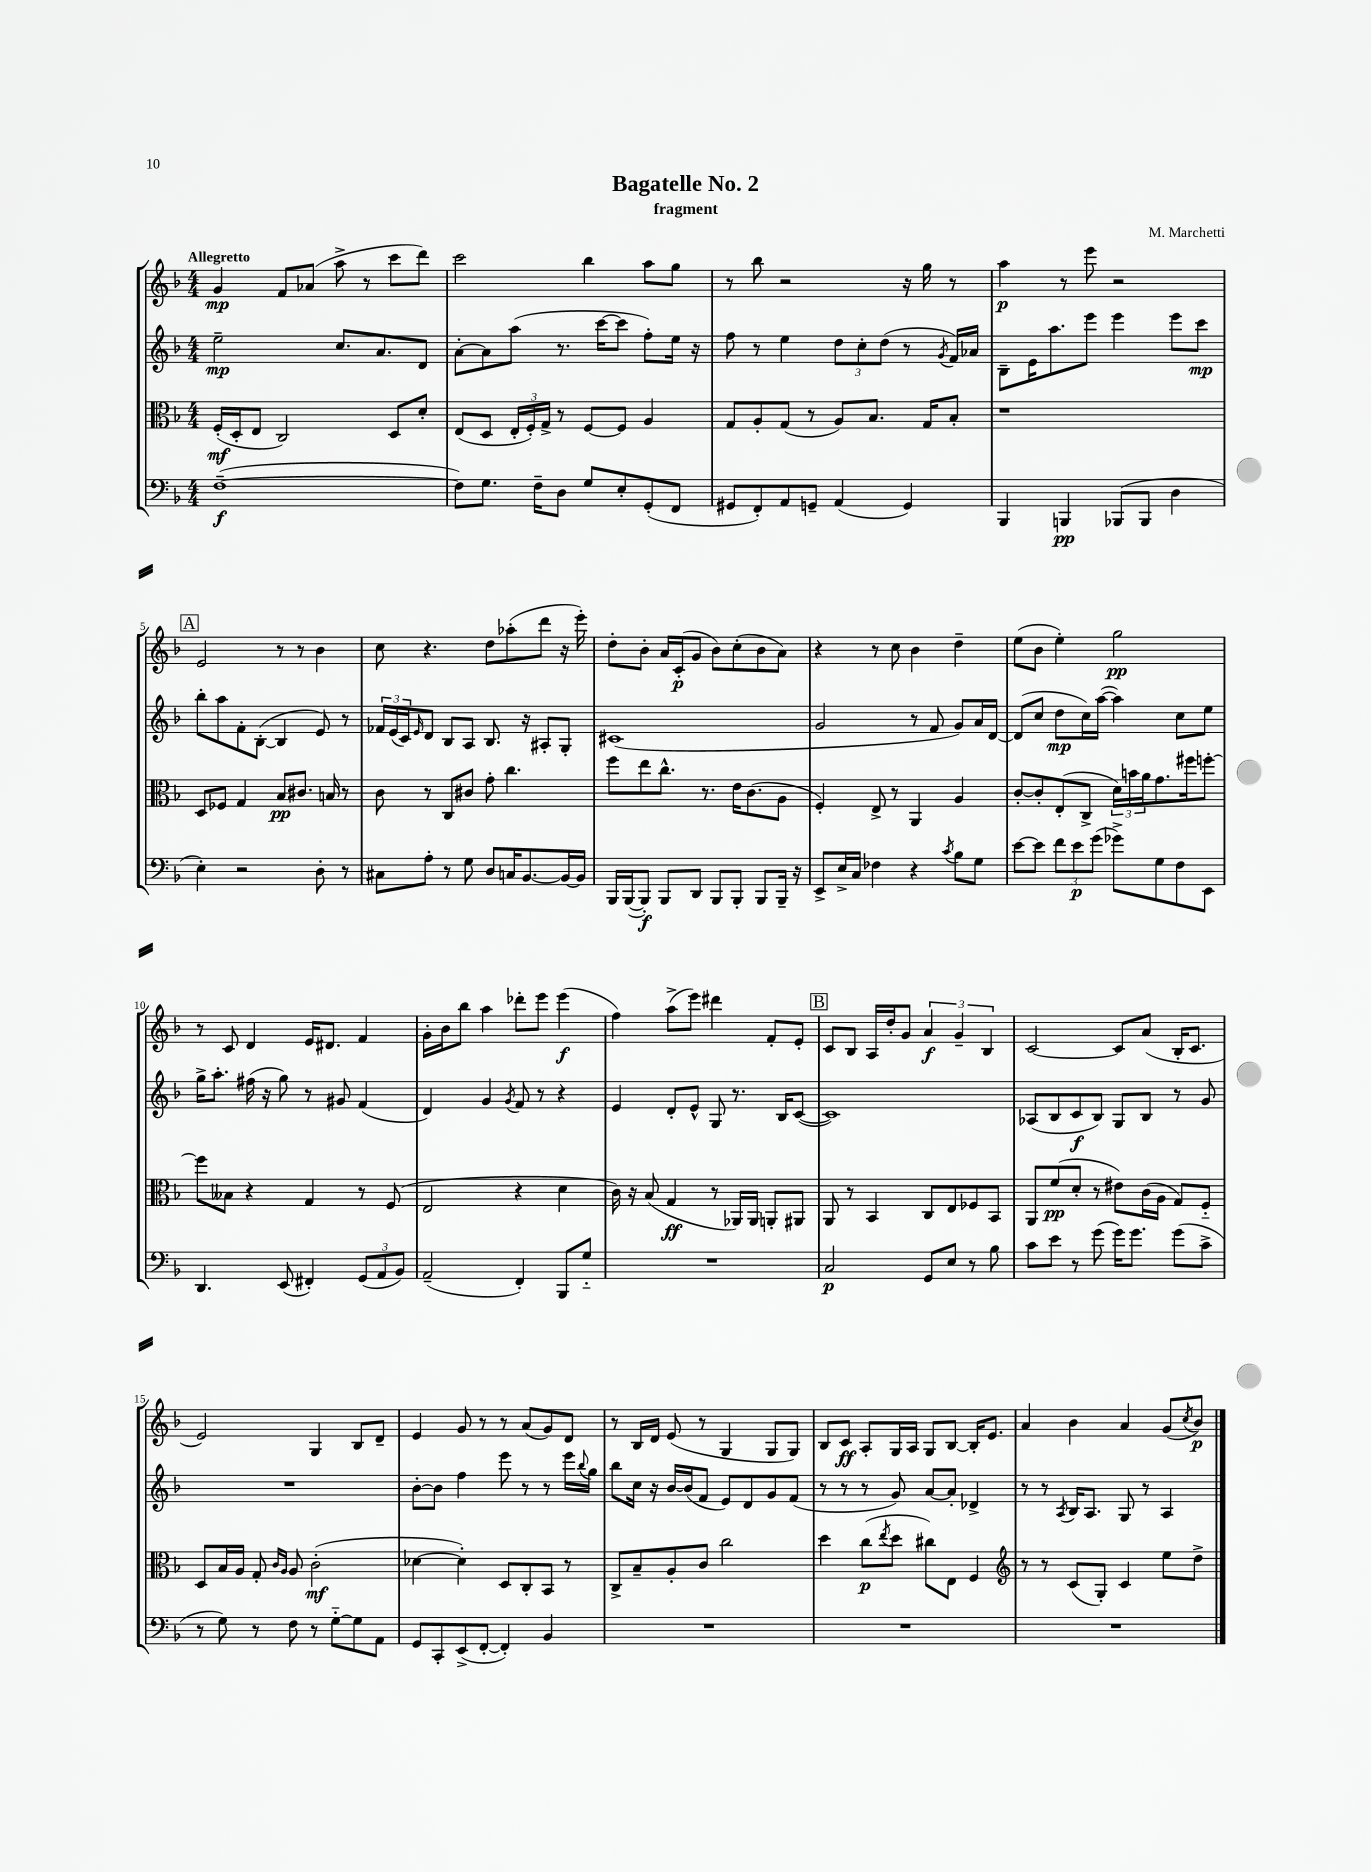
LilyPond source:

\header { title = "Bagatelle No. 2" composer = "M. Marchetti" subtitle = "fragment" }
<<
\new StaffGroup <<
\new Staff = "s0" {
    \clef treble \key f \major \numericTimeSignature \time 4/4 \tempo "Allegretto"
    g'4\mp f'8 aes'8( a''8-> r8 c'''8 d'''8) |
    c'''2 bes''4 a''8 g''8 |
    r8 bes''8 r2 r16 g''16 r8 |
    a''4\p r8 e'''8 r2 |
    \mark \markup { \box "A" } e'2 r8 r8 bes'4 |
    c''8 r4. d''8 aes''8-.( d'''8 r16 e'''16-.) |
    d''8-. bes'8-. a'16 c'16-.\p( g'8 bes'8) c''8-.( bes'8 a'8) |
    r4 r8 c''8 bes'4 d''4-- |
    e''8( bes'8 e''4-.) g''2\pp |
    r8 c'8 d'4 e'16 dis'8. f'4 |
    g'16-. bes'16 bes''8 a''4 des'''8-. e'''8 e'''4\f( |
    f''4) a''8->( e'''8) dis'''4 f'8-. e'8-. |
    \mark \markup { \box "B" } c'8 bes8 a16 d''16-. g'8 \tuplet 3/2 { a'4\f g'4-- bes4 } |
    c'2~ c'8 a'8( bes16-. c'8. |
    e'2) g4 bes8 d'8-- |
    e'4 g'8 r8 r8 a'8( g'8) d'8 |
    r8 bes16 d'16 e'8( r8 g4 g8 g8) |
    bes8 c'8\ff a8-. g16 a16 g8 bes8~ bes16-. e'8. |
    a'4 bes'4 a'4 g'8( \acciaccatura { c''8 } bes'8\p) \bar "|." |
}
\new Staff = "s1" {
    \clef treble \key f \major \numericTimeSignature \time 4/4
    e''2--\mp c''8. a'8. d'8 |
    a'8~-. a'8 a''8( r8. c'''16~ c'''8 f''8-.) e''16 r16 |
    f''8 r8 e''4 \tuplet 3/2 { d''8 c''8-. d''8( } r8 \acciaccatura { g'8 } f'16) aes'16 |
    bes8-- e'16 a''8. e'''8 e'''4 e'''8 c'''8\mp |
    \mark \markup { \box "A" } bes''8-. a''8 f'8-. bes8~-.( bes4 e'8) r8 |
    \tuplet 3/2 { fes'16 e'16( c'16) } \grace { e'16 } d'8 bes8 a8 bes8. r16 ais8-. g8-. |
    cis'1( |
    g'2 r8 f'8 g'8) a'16 d'16~ |
    d'8( c''8 d''8\mp c''16) a''16~( a''4) c''8 e''8 |
    g''16-> a''8.-. fis''16( r16 g''8) r8 gis'8 f'4( |
    d'4) g'4 \acciaccatura { g'8 } f'8 r8 r4 |
    e'4 d'8-. e'8-^ g8 r8. bes16 c'8~( |
    \mark \markup { \box "B" } c'1) |
    aes8( bes8 c'8\f bes8) g8 bes8 r8 g'8 |
    R1 |
    bes'8~-. bes'8 f''4 e'''8 r8 r8 e'''16 \appoggiatura { bes''8 } g''16 |
    bes''8 c''16 r16 bes'16~ bes'16( f'8 e'8) d'8 g'8 f'8( |
    r8 r8 r8 g'8) a'8~ a'8-. des'4-> |
    r8 r8 \acciaccatura { a8 } bes16 a8. g8 r8 a4 \bar "|." |
}
\new Staff = "s2" {
    \clef alto \key f \major \numericTimeSignature \time 4/4
    f16-.\mf( d16-. e8 c2) d8 d'8-. |
    e8( d8 \tuplet 3/2 { e16-. f16-.) g16-> } r8 f8~ f8 a4 |
    g8 a8-. g8( r8 a8) bes8. g16 bes8-. |
    r1 |
    \mark \markup { \box "A" } d8 fes8 g4 bes8\pp cis'8. b16 r8 |
    c'8 r8 c8 cis'8 g'8-. c''4. |
    f''8 e''8 c''8.-^ r8. e'16 c'8.( a8 |
    f4-.) e8-> r8 a,4 a4 |
    c'8~-. c'8-. e8-.( c8-> \tuplet 3/2 { d'16) b'16 a'16 } g'8. fis''16 f''8~-. |
    f''8 beses8 r4 g4 r8 f8( |
    e2 r4 d'4 |
    c'16) r16 bes8( g4\ff r8 aes,16) aes,16 a,8-. ais,8 |
    \mark \markup { \box "B" } a,8 r8 bes,4 c8 e8 fes8 bes,8 |
    a,8 f'8\pp( d'8-. r8 eis'8) c'16( a16 g8) f8-_ |
    d8 bes16 a16 g8-. \grace { c'16 a16 } a8 c'2-.\mf( |
    des'4~ des'4-.) d8 c8-. bes,8 r8 |
    c8-> bes8-- a8-. c'8 c''2 |
    d''4 c''8\p( \acciaccatura { e''8 } d''8 cis''8) e8 f4 |
    \clef treble r8 r8 c'8( g8-.) c'4 e''8 d''8-> \bar "|." |
}
\new Staff = "s3" {
    \clef bass \key f \major \numericTimeSignature \time 4/4
    f1~--\f( |
    f8) g8. f16-- d8 g8 e8-. g,8-.( f,8 |
    gis,8 f,8-.) a,8 g,8-- a,4( g,4) |
    bes,,4 b,,4\pp bes,,8( bes,,8 d4 |
    \mark \markup { \box "A" } e4-.) r2 d8-. r8 |
    cis8 a8-. r8 g8 d8 c16 bes,8.~ bes,16~ bes,16 |
    bes,,16 bes,,16~( bes,,8-.\f) bes,,8 d,8 bes,,8 bes,,8-. bes,,8 bes,,16-- r16 |
    e,8-> e16-> c16 fes4 r4 \acciaccatura { c'8 } bes8 g8 |
    e'8~ e'8 \tuplet 3/2 { f'8 e'8\p g'8( } ges'8->) g8 f8 e,8 |
    d,4. e,8( fis,4-.) \tuplet 3/2 { g,8( a,8 bes,8) } |
    a,2--( f,4-.) bes,,8 g8-_ |
    R1 |
    \mark \markup { \box "B" } c2\p g,8 e8 r8 bes8 |
    c'8 e'8 r8 g'8( g'16) g'8. g'8( c'8-> |
    r8 g8) r8 f8 r8 g8~-_ g8 a,8 |
    g,8 c,8-. e,8->( f,8~-. f,4-.) bes,4 |
    R1 |
    R1 |
    R1 \bar "|." |
}
>>
>>
